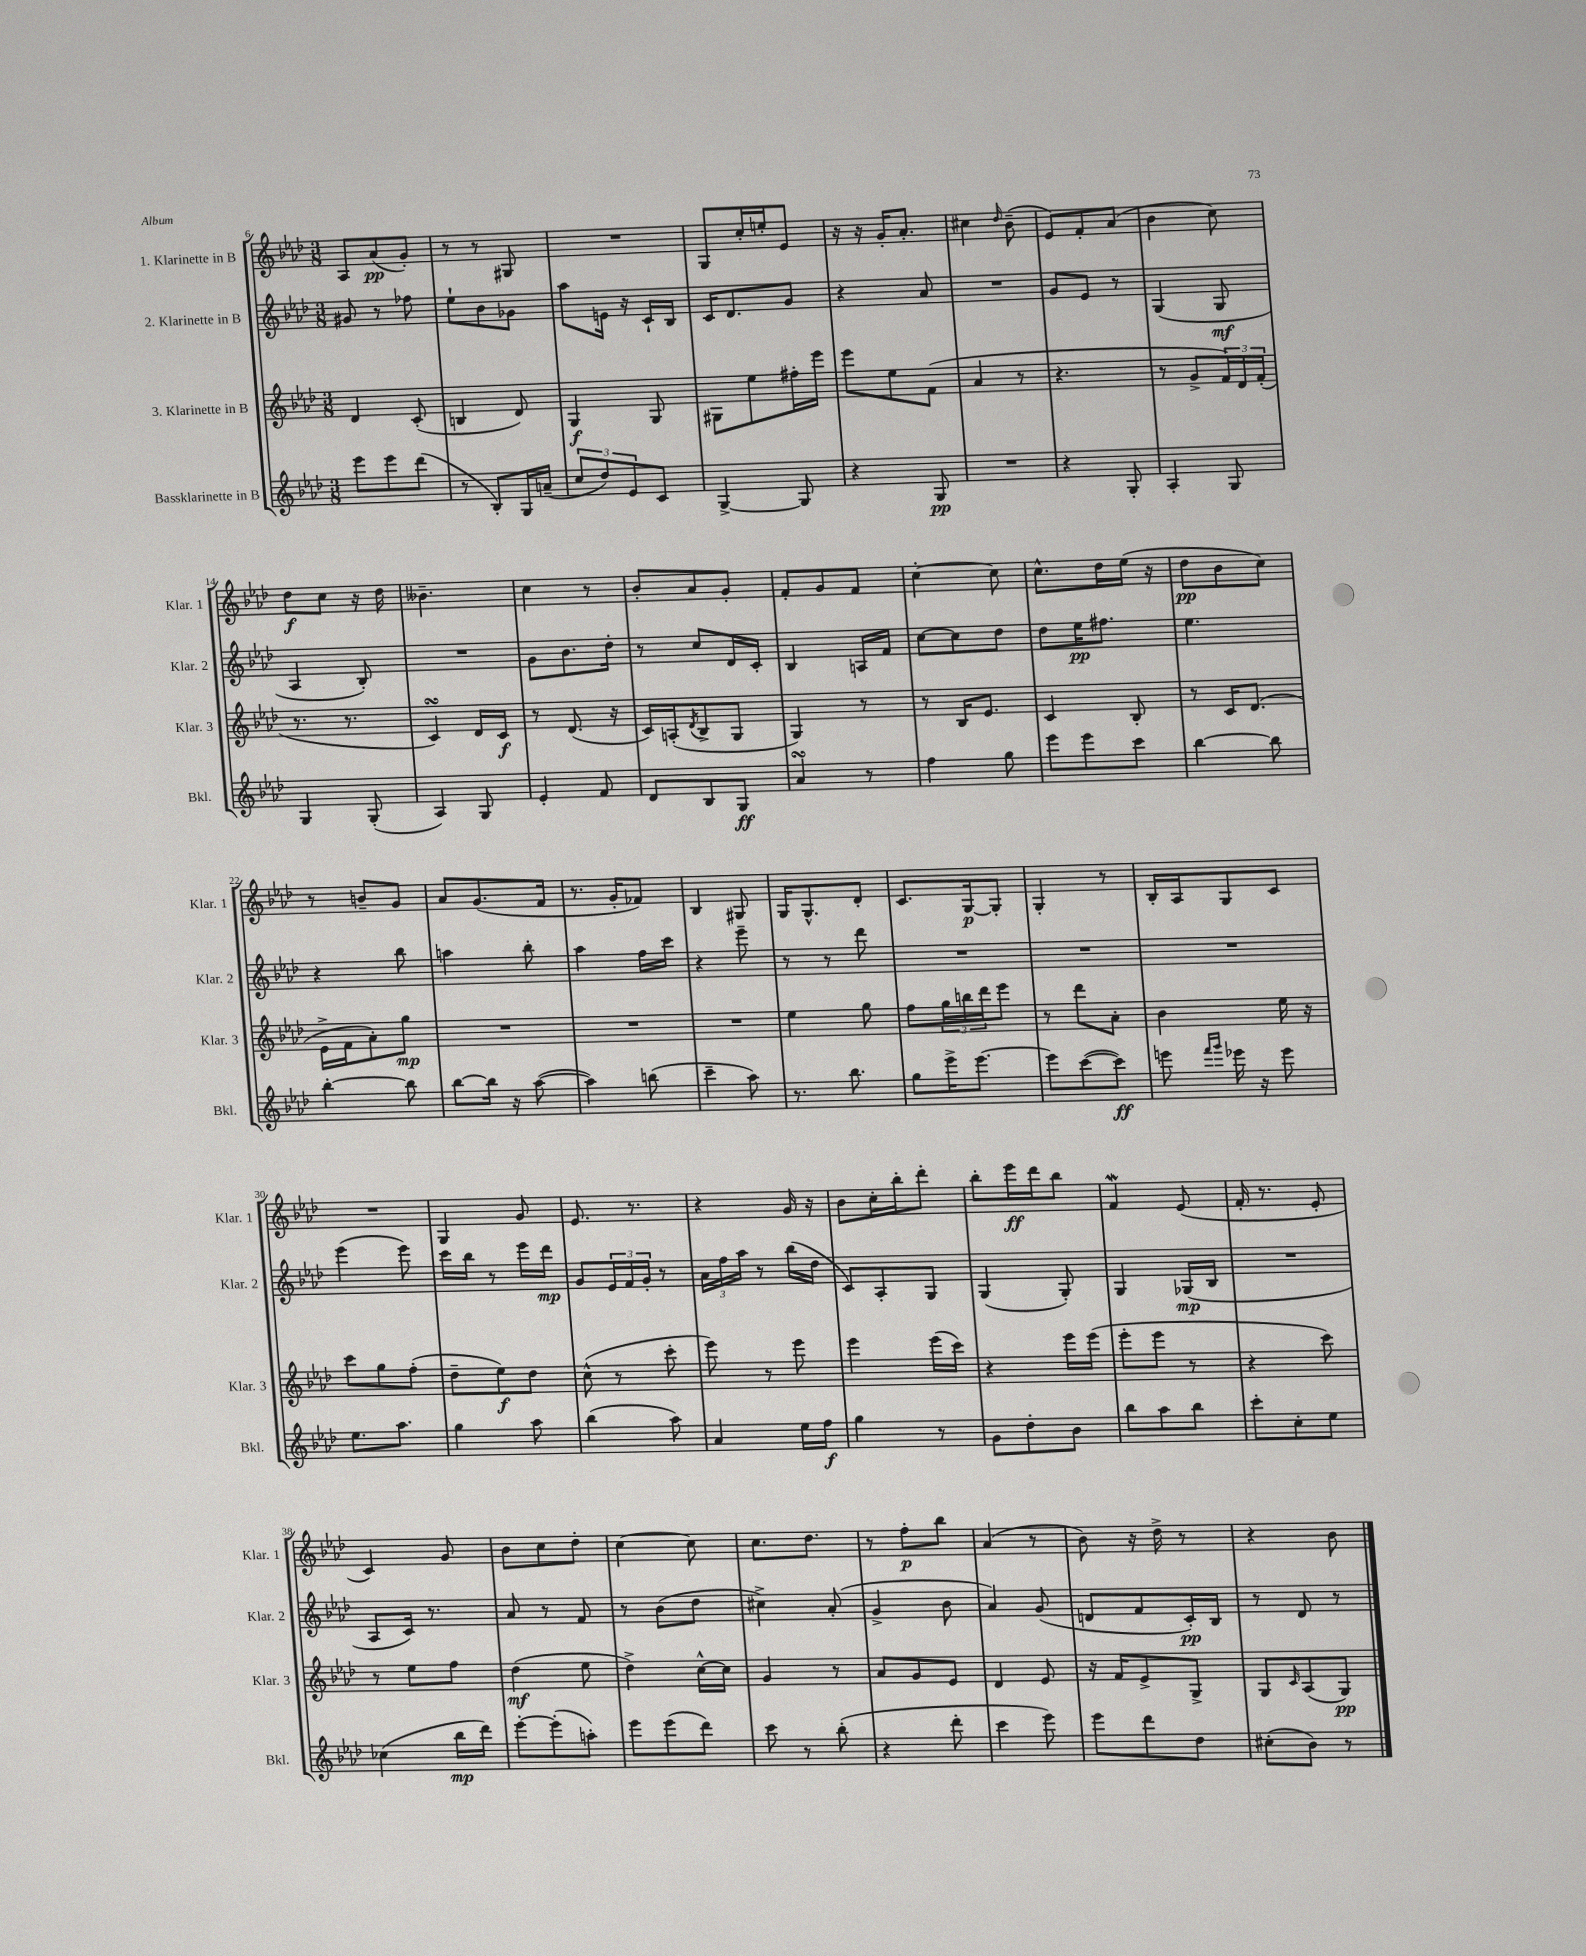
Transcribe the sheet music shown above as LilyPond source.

<<
\new StaffGroup <<
\new Staff = "s0" \with { instrumentName = "1. Klarinette in B" shortInstrumentName = "Klar. 1" } {
    \clef treble \key aes \major \numericTimeSignature \time 3/8
    aes8 aes'8\pp( g'8-.) |
    r8 r8 gis8 |
    R4. |
    g8 c''16-. e''16-. ees'8 |
    r16 r16 g'16-. aes'8.-. |
    cis''4 \grace { des''16 } bes'8--( |
    ees'8) f'8-. aes'8( |
    bes'4 c''8) |
    des''8\f c''8 r16 des''16 |
    beses'4.-- |
    c''4 r8 |
    bes'8-. aes'8 g'8-. |
    f'8-. g'8 f'8 |
    c''4~-. c''8 |
    c''8.-^ des''16 ees''16( r16 |
    des''8\pp bes'8 c''8) |
    r8 b'8-- g'8 |
    aes'8 g'8.( f'16 |
    r8. g'16-. fes'8) |
    bes4 gis8 |
    g16 g8.-^ des'8-. |
    c'8. g16~\p g8-. |
    g4-. r8 |
    bes16-. aes16 g8 c'8 |
    R4. |
    g4 g'8 |
    ees'8. r8. |
    r4 g'16 r16 |
    bes'8 c''16-. bes''16-. des'''8-. |
    bes''8-. ees'''16\ff des'''16 bes''8 |
    f'4\mordent ees'8( |
    f'16-. r8. ees'8-. |
    c'4) g'8 |
    bes'8 c''8 des''8-. |
    c''4~ c''8 |
    c''8. des''8. |
    r8 f''8-.\p bes''8 |
    aes'4( r8 |
    bes'8) r16 des''16-> r8 |
    r4 bes'8 \bar "|." |
}
\new Staff = "s1" \with { instrumentName = "2. Klarinette in B" shortInstrumentName = "Klar. 2" } {
    \clef treble \key aes \major \numericTimeSignature \time 3/8
    gis'8 r8 fes''8 |
    ees''8-! bes'8 ges'8 |
    aes''8 e'16 r16 c'16-! bes16 |
    c'16 des'8. g'8 |
    r4 aes'8 |
    R4. |
    g'8 ees'8 r8 |
    g4( g8\mf |
    aes4 bes8-.) |
    R4. |
    g'8 bes'8. des''16-. |
    r8 c''8 des'16 c'16-. |
    bes4 a16 f'16 |
    c''8~ c''8 des''8 |
    des''8 ees''16\pp fis''8. |
    ees''4. |
    r4 bes''8 |
    a''4 bes''8-. |
    aes''4 f''16 c'''16 |
    r4 ees'''8-- |
    r8 r8 des'''8 |
    R4. |
    R4. |
    R4. |
    ees'''4( ees'''8) |
    c'''16 bes''16 r8 ees'''16 des'''16\mp |
    g'8 \tuplet 3/2 { ees'16 f'16 g'16-. } r8 |
    \tuplet 3/2 { aes'16 f''16 aes''16 } r8 bes''16( des''16 |
    c'8) aes8-. g8 |
    g4( g8-.) |
    g4 ges16\mp( bes16 |
    R4. |
    aes8 c'16) r8. |
    aes'8 r8 f'8 |
    r8 bes'8( des''8 |
    cis''4->) aes'8-.( |
    g'4-> bes'8 |
    aes'4) g'8( |
    d'8 f'8 c'16-.\pp) bes16 |
    r8 des'8 r8 \bar "|." |
}
\new Staff = "s2" \with { instrumentName = "3. Klarinette in B" shortInstrumentName = "Klar. 3" } {
    \clef treble \key aes \major \numericTimeSignature \time 3/8
    des'4 c'8-.( |
    b4 des'8) |
    g4\f g8 |
    gis8 ees''8 fis''16-. ees'''16 |
    ees'''8 ees''8 f'8( |
    aes'4 r8 |
    r4. |
    r8 g'8-> \tuplet 3/2 { f'16) des'16 f'16-.( } |
    r8. r8. |
    c'4\turn) des'16 c'16\f |
    r8 des'8.( r16 |
    c'16) a16-.( \acciaccatura { des'8 } bes8-> g8 |
    g4) r8 |
    r8 bes16 ees'8. |
    c'4 bes8-. |
    r8 c'16 des'8.( |
    ees'16-> f'16 aes'8-.) g''8\mp |
    R4. |
    R4. |
    R4. |
    ees''4 g''8 |
    f''8 \tuplet 3/2 { g''16 b''16 des'''16 } ees'''8 |
    r8 des'''8 aes'8-. |
    bes'4 ees''16 r16 |
    c'''8 g''8 f''8-.( |
    des''8-- ees''8\f) des''8 |
    c''8-^( r8 c'''8-. |
    ees'''8) r8 ees'''8 |
    ees'''4 ees'''16( c'''16) |
    r4 ees'''16 ees'''16( |
    ees'''8-. ees'''8 r8 |
    r4 c'''8) |
    r8 ees''8 f''8 |
    des''4\mf( ees''8 |
    des''4->) c''16~-^ c''16 |
    g'4 r8 |
    aes'8 g'8 ees'8 |
    des'4 ees'8 |
    r16 f'16 ees'8-> g8-> |
    g8 \grace { c'16 } aes8( g8\pp) \bar "|." |
}
\new Staff = "s3" \with { instrumentName = "Bassklarinette in B" shortInstrumentName = "Bkl." } {
    \clef treble \key aes \major \numericTimeSignature \time 3/8
    ees'''8 ees'''8 des'''8( |
    r8 bes8-.) g16 a'16--( |
    \tuplet 3/2 { c''8 des''8) ees'8 } c'8 |
    g4~-> g8 |
    r4 g8\pp |
    R4. |
    r4 g8-. |
    aes4-. g8 |
    g4 g8-.( |
    aes4) g8 |
    ees'4-. f'8 |
    des'8 bes8 g8\ff |
    aes'4\turn r8 |
    f''4 g''8 |
    ees'''8 ees'''8 c'''8 |
    bes''4~ bes''8 |
    bes''4~-. bes''8 |
    bes''8~ bes''16 r16 aes''8~( |
    aes''4) b''8( |
    c'''4-- aes''8) |
    r8. bes''8. |
    g''8 ees'''16-> ees'''8.~ |
    ees'''8 c'''8~( c'''8\ff) |
    e'''8 \grace { f'''16 g'''16 } ees'''16 r16 ees'''8 |
    ees''8. aes''8. |
    g''4 aes''8 |
    bes''4( aes''8) |
    aes'4 ees''16 f''16\f |
    g''4 r8 |
    g'8 des''8-. bes'8 |
    bes''8 aes''8 bes''8 |
    c'''8-. c''8-. ees''8 |
    ces''4( bes''16\mp des'''16) |
    ees'''8~-. ees'''8-.( a''8-.) |
    ees'''8 ees'''8( des'''8) |
    c'''8 r8 bes''8-.( |
    r4 des'''8-. |
    c'''4 ees'''8) |
    ees'''8 des'''8 des''8 |
    cis''8-.( bes'8) r8 \bar "|." |
}
>>
>>
\layout { \context { \Score currentBarNumber = #6 } }
